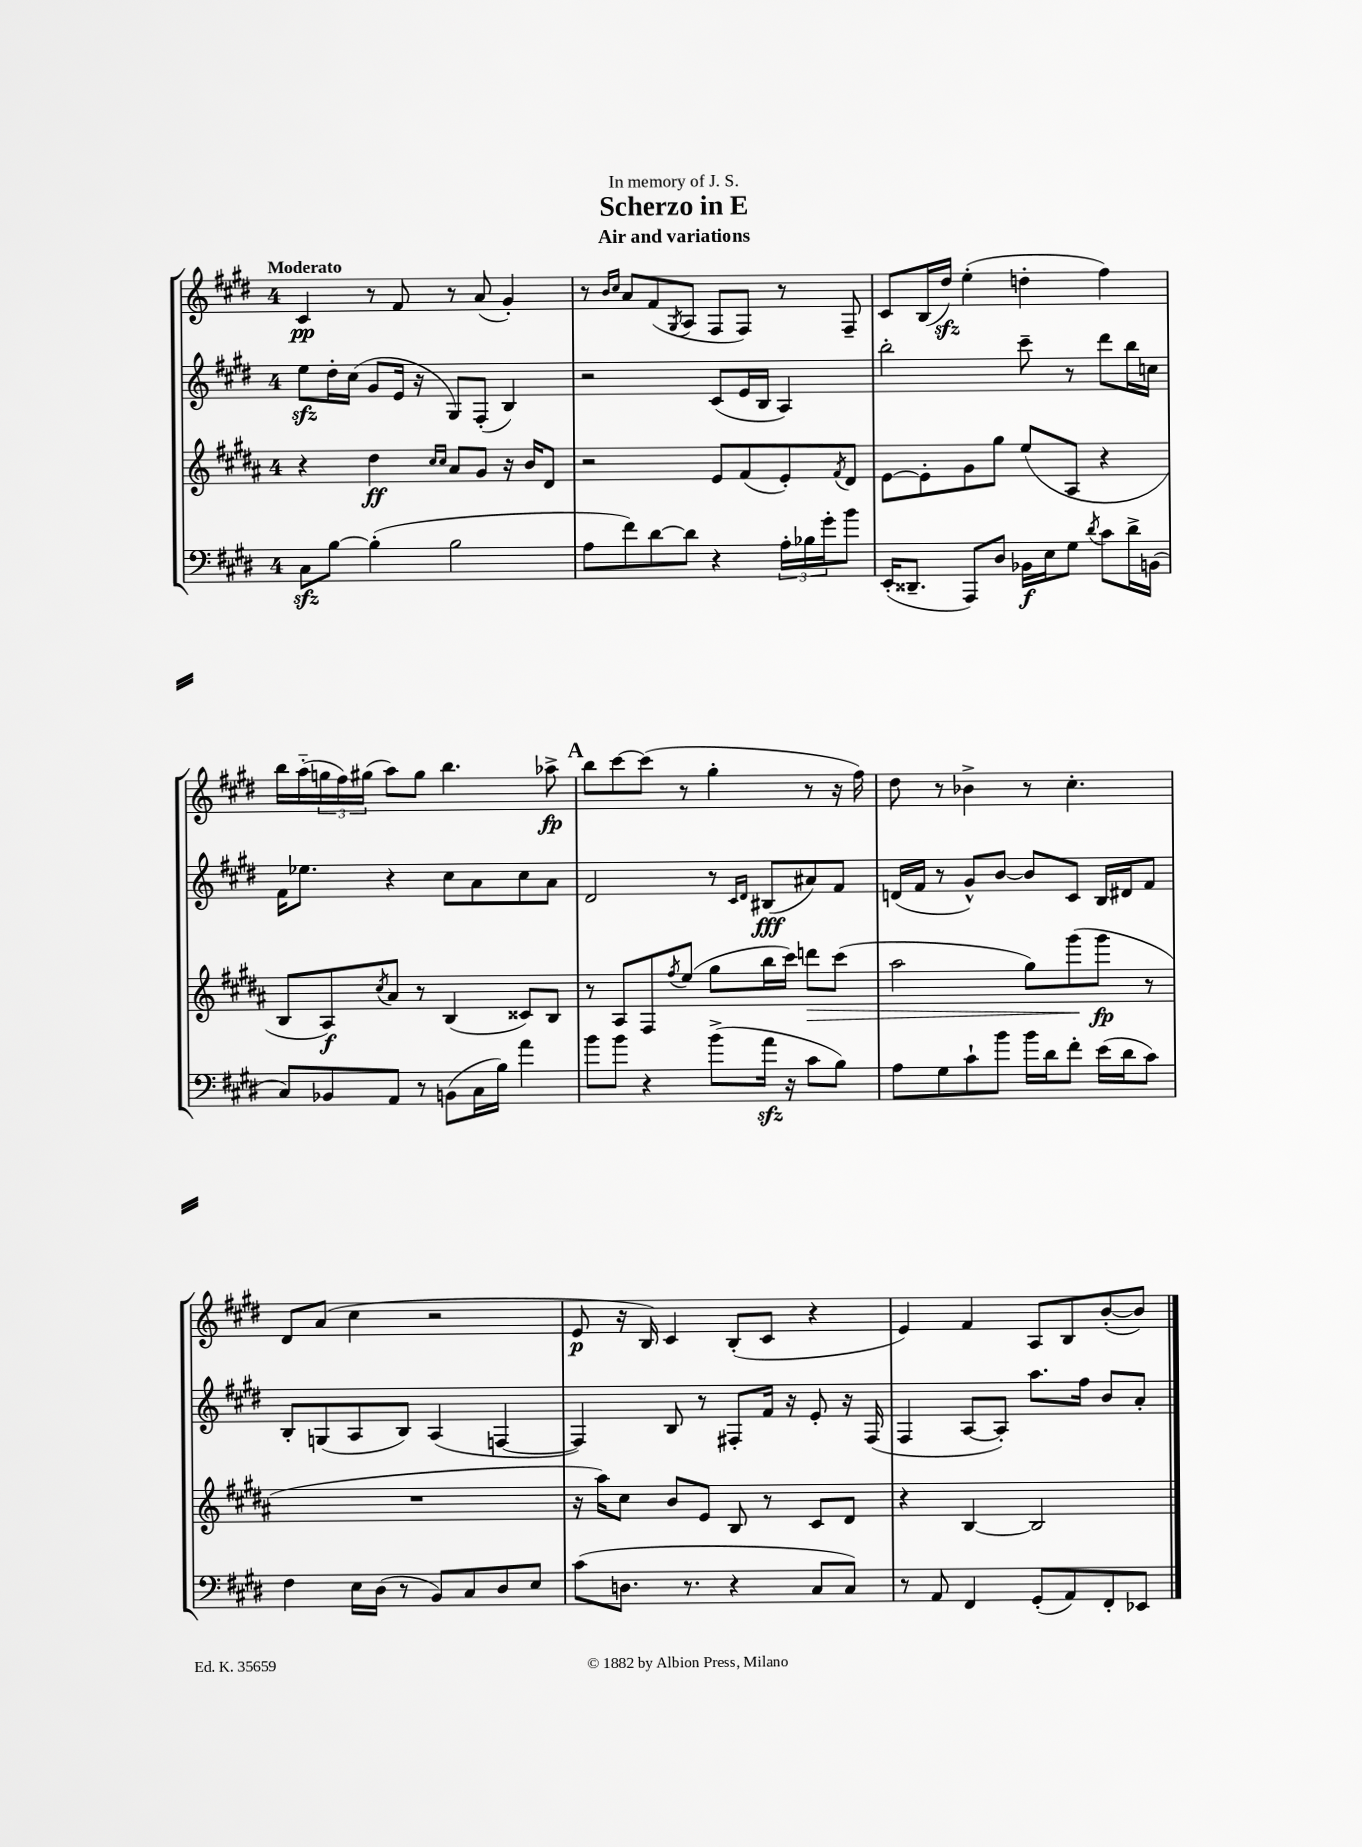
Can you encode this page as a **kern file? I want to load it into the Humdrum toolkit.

**kern	**kern	**kern	**kern
*staff4	*staff3	*staff2	*staff1
*clefF4	*clefG2	*clefG2	*clefG2
*k[f#c#g#d#]	*k[f#c#g#d#a#]	*k[f#c#g#d#]	*k[f#c#g#d#]
*M4/4	*M4/4	*M4/4	*M4/4
8C#	4r	8ee	4c#
[8B	.	16dd#'	.
.	.	(16cc#	.
(4B']	4dd#	8g#	8r
.	.	16e	8f#
.	.	16r	.
.	16qqcc#	.	.
.	16qqcc#	.	.
2B	8a#	8G#)	8r
.	8g#	(8F#'	(8a
.	16r	4B)	4g#')
.	16b	.	.
.	8d#	.	.
=	=	=	=
8A	2r	2r	8r
.	.	.	16qqb
.	.	.	16qqcc#
8f#)	.	.	8a
[8d#	.	.	(8f#
.	.	.	8qG#
8d#]	.	.	8A
4r	8e	(8c#	8F#
.	(8f#	16e	8F#)
.	.	16B	.
24A'	8e')	4A)	8r
24B-	.	.	.
24g#'	.	.	.
.	8qf#	.	.
8b	8d#	.	8F#~
=	=	=	=
(16EE'	[8e	2bb'	8c#
8.DD##~	.	.	.
.	8e']	.	(16B
.	.	.	16dd#)
8AAA)	8g#	.	(4ee'
8D#	8gg#	.	.
16BB-	(8ee	8ccc#~	4dd'
16E	.	.	.
8G#	8A#	8r	.
8qd#	.	.	.
8c#	4r	8ddd#	4ff#)
16d#^	.	16bb	.
(16BB	.	16cc	.
=	=	=	=
8C#)	8B	16f#	16bb
.	.	8.ee-	(16aa'~
8BB-	8A#)	.	24gg
.	.	.	24ff#)
.	.	.	(24gg#
.	8qcc#	.	.
8AA	8a#	4r	8aa)
8r	8r	.	8gg#
(8BB	(4B	8cc#	4.bb
16C#	.	8a	.
16B)	.	.	.
4a	8c##)	8cc#	.
.	8B	8a	8aa-^
=	=	=	=
8b	8r	2d#	8bb
8b	8A#	.	[8ccc#
4r	8F#	.	(8ccc#]
.	8qff#	.	.
.	(8ee	.	8r
(8b^	8gg#	8r	4gg#'
.	.	16qqc#	.
.	.	16qqd#	.
16a	16bb	(8B#	.
16r	16ccc#)	.	.
8c#	8ddd	8a#)	8r
8B)	(8ccc#	8f#	16r
.	.	.	16ff#)
=	=	=	=
8A	2aa#	(16d	8dd#
.	.	16f#	.
8G#	.	8r	8r
8c#`	.	8g#^^)	4b-^
8b	.	[8b	.
16b	8gg#)	8b]	8r
16d#	.	.	.
8f#'	(8ggg#	8c#	4.cc#'
(16e	8ggg#	16B	.
16d#	.	16d#	.
8c#)	8r	8f#	.
=	=	=	=
4F#	1r	8B'	8d#
.	.	(8G	(8a
16E	.	8A	4cc#
(16D#	.	.	.
8r	.	8B)	.
8BB)	.	(4A	2r
8C#	.	.	.
8D#	.	[4F	.
8E	.	.	.
=	=	=	=
(8c#	16r	4F])	8e
.	16aa#)	.	.
8.D	8cc#	.	16r
.	.	.	16B)
.	8b	8B	4c#
8.r	.	.	.
.	8e	8r	.
4r	8B	8F#'	(8B'
.	8r	16f#	8c#
.	.	16r	.
8C#	8c#	8e'	4r
8C#)	8d#	16r	.
.	.	(16F#	.
=	=	=	=
8r	4r	4F#	4e)
8AA	.	.	.
4FF#	[4B	[8A	4f#
.	.	8A'])	.
(8GG#'	2B]	8.aa	8A
8AA)	.	.	8B
.	.	16ff#	.
8FF#'	.	8b	([8b'
8EE-	.	8a'	8b])
==	==	==	==
*-	*-	*-	*-
